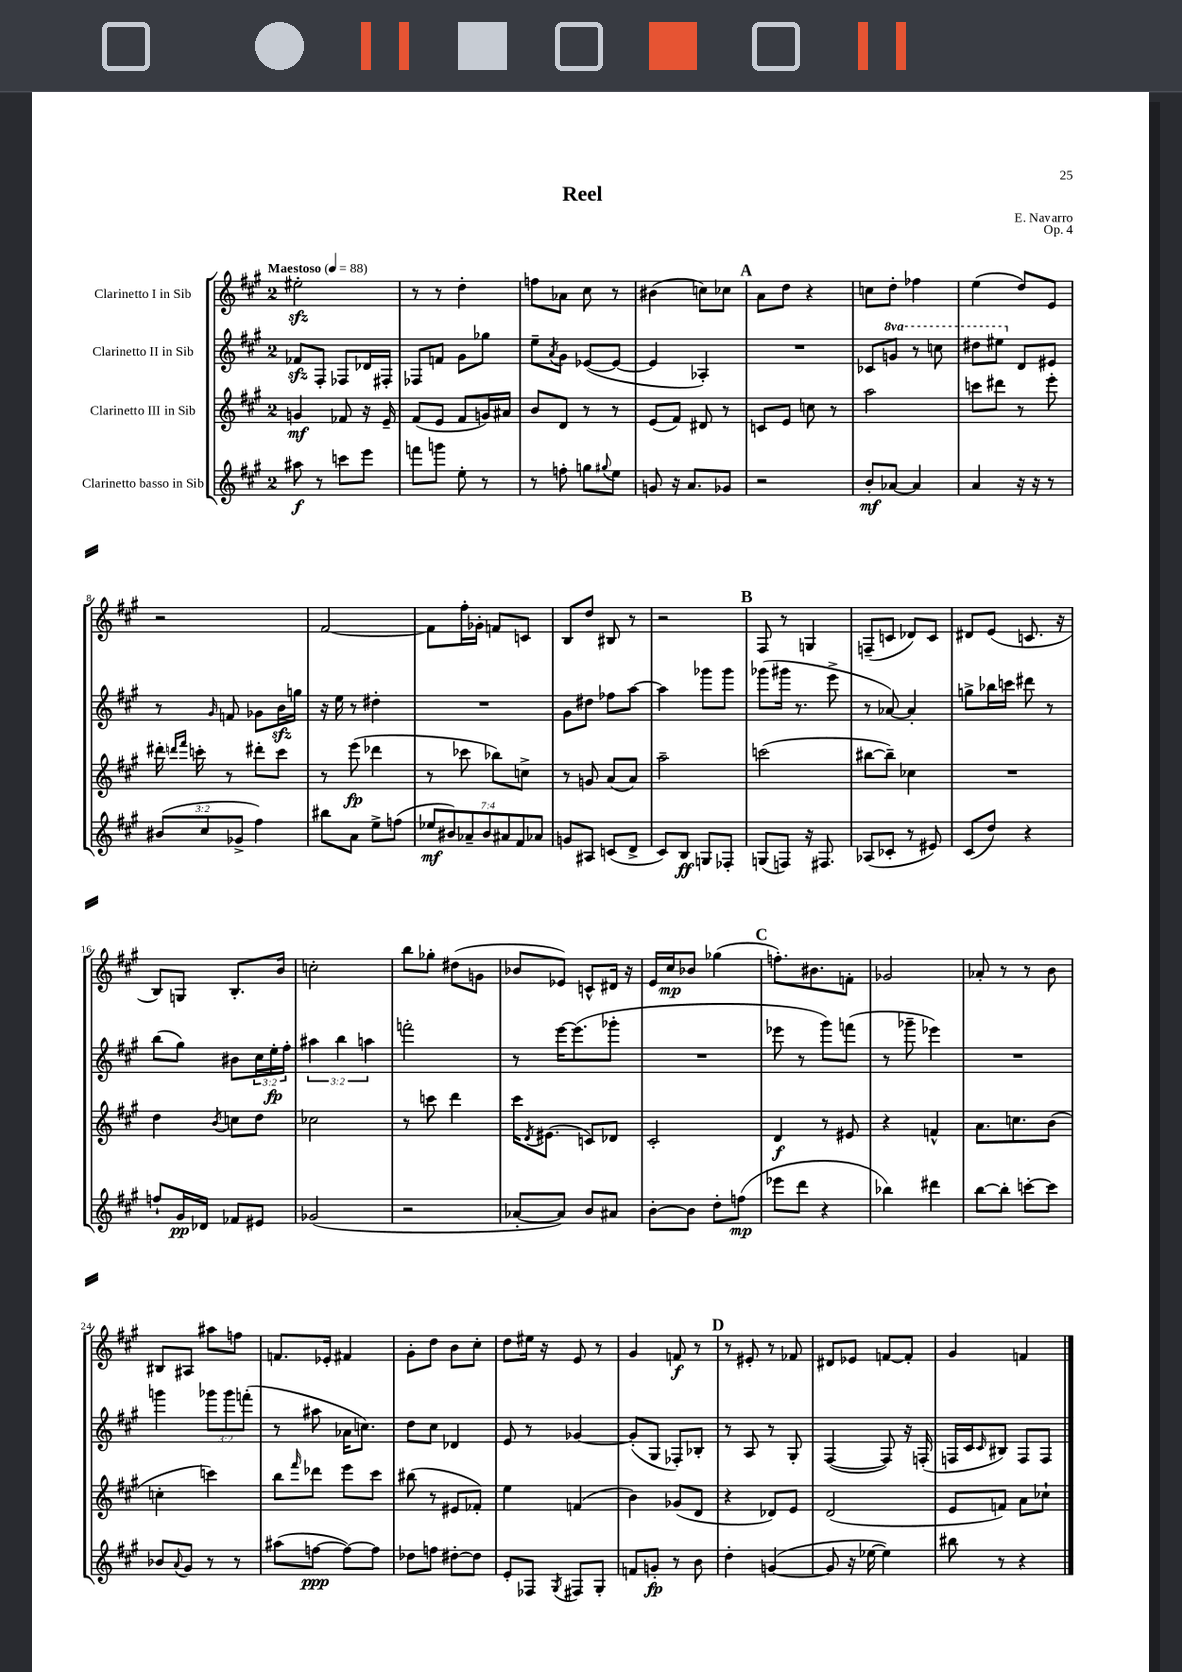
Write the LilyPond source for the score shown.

\header { title = "Reel" composer = "E. Navarro" opus = "Op. 4" }
<<
\new StaffGroup <<
\new Staff = "s0" \with { instrumentName = "Clarinetto I in Sib" } {
    \clef treble \key a \major \once \override Staff.TimeSignature.style = #'single-digit \time 2/4 \tempo "Maestoso" 4 = 88
    eis''2-.\sfz |
    r8 r8 d''4-. |
    f''8 aes'8 cis''8 r8 |
    bis'4( c''8) ces''8 |
    \mark \markup { \bold "A" } a'8 d''8 r4 |
    c''8 d''8-. fes''4 |
    e''4( d''8) e'8 |
    r2 |
    fis'2~ |
    fis'8 fis''16-. ges'16-. f'8 c'8 |
    b8 d''8 bis8 r8 |
    r2 |
    \mark \markup { \bold "B" } fis8 r8 g4 |
    f8--( c'8 des'8) c'8 |
    dis'8 e'8( c'8. r16 |
    b8) g8 b8.-. b'16 |
    c''2-. |
    b''8 ges''8-. dis''8( g'8 |
    bes'8 ees'8) c'8-^ dis'16 r16 |
    e'16 cis''16\mp bes'8 ges''4( |
    \mark \markup { \bold "C" } f''8.-.) bis'8. f'8-. |
    ges'2 |
    aes'8-. r8 r8 b'8 |
    bis8 ais8 ais''8 f''8 |
    f'8. ees'16-. fis'4 |
    gis'8-. d''8 b'8 cis''8-. |
    d''8 eis''16 r16 e'8 r8 |
    gis'4 f'8\f r8 |
    \mark \markup { \bold "D" } r8 eis'8-. r8 fes'8 |
    dis'8 ees'8 f'8~ f'8-. |
    gis'4 f'4 \bar "|." |
}
\new Staff = "s1" \with { instrumentName = "Clarinetto II in Sib" } {
    \clef treble \key a \major \once \override Staff.TimeSignature.style = #'single-digit \time 2/4 \override Staff.TupletNumber.text = #tuplet-number::calc-fraction-text \set Staff.ottavationMarkups = #ottavation-simple-ordinals
    fes'8\sfz fis8-. fes8 des'16 fis16-. |
    fes8 f'8 gis'8 ges''8 |
    e''8-- \acciaccatura { a'8 } gis'8 ees'8~( ees'8~ |
    ees'4 aes4-.) |
    \mark \markup { \bold "A" } R2 |
    ces'8 \ottava #1 g''8 r8 c'''8 |
    dis'''8 eis'''8 \ottava #0 d'8 eis'8 |
    r8 \grace { gis'16 } f'8 ges'8 b'16\sfz g''16 |
    r16 e''16 r8 dis''4-. |
    R2 |
    gis'8 dis''8 fes''8 a''8~ |
    a''4 ges'''8 ges'''8 |
    \mark \markup { \bold "B" } ges'''8( gis'''16 r8. e'''8-> |
    r8 aes'8~) aes'4-. |
    g''8-> bes''16 c'''16 dis'''8 r8 |
    b''8( gis''8) bis'8 \tuplet 3/2 { cis''16 e''16-.\fp fis''16-. } |
    \tuplet 3/2 { ais''4 b''4 a''4 } |
    f'''2-. |
    r8 e'''16~ e'''8.( ges'''8-. |
    R2 |
    \mark \markup { \bold "C" } ees'''8 r8 gis'''8) f'''8( |
    r8 ges'''8-- ees'''4) |
    R2 |
    g'''4 \tuplet 3/2 { ges'''8 ges'''8 f'''8-.( } |
    r8 ais''8 aes'16 c''8.) |
    d''8 cis''8 des'4 |
    e'8 r8 ges'4~ |
    ges'8-.( gis8 fes8-.) bes8-. |
    \mark \markup { \bold "D" } r8 a8 r8 gis8-. |
    fis4~( fis8) r16 f16-.( |
    f16 cis'16 \grace { cis'16 } bis8) f8 f8 \bar "|." |
}
\new Staff = "s2" \with { instrumentName = "Clarinetto III in Sib" } {
    \clef treble \key a \major \once \override Staff.TimeSignature.style = #'single-digit \time 2/4
    g'4\mf fes'8 r16 e'16-- |
    fis'8( e'8 fis'8 g'16) ais'16 |
    b'8 d'8 r8 r8 |
    e'8( fis'8) dis'8 r8 |
    \mark \markup { \bold "A" } c'8 e'8 c''8 r8 |
    a''2 |
    c'''8 dis'''8 r8 e'''8-. |
    dis'''16-. \grace { d'''16 fis'''16 } c'''16-. r8 dis'''8-. c'''8 |
    r8 e'''8\fp( des'''4 |
    r8 ces'''8 bes''8) c''8-> |
    r8 g'8 a'8( a'8) |
    a''2-- |
    \mark \markup { \bold "B" } c'''2( |
    bis''8~ bis''8--) ces''4 |
    R2 |
    d''4 \acciaccatura { b'8 } c''8 d''8 |
    ces''2 |
    r8 c'''8 d'''4 |
    cis'''16 \acciaccatura { d'8 } eis'8.( c'8) des'8 |
    cis'2-. |
    \mark \markup { \bold "C" } d'4\f r8 eis'8 |
    r4 f'4-^ |
    a'8. c''8. b'8( |
    c''4-. c'''4) |
    b''8 \grace { fis'''16 } des'''8 e'''8 cis'''8 |
    bis''8( r8 eis'8 fes'8-.) |
    e''4 f'4( |
    b'4) ges'8( d'8 |
    \mark \markup { \bold "D" } r4 des'8) e'8 |
    d'2( |
    e'8 f'8) a'8 ces''8-! \bar "|." |
}
\new Staff = "s3" \with { instrumentName = "Clarinetto basso in Sib" } {
    \clef treble \key a \major \once \override Staff.TimeSignature.style = #'single-digit \time 2/4 \override Staff.TupletNumber.text = #tuplet-number::calc-fraction-text
    ais''8\f r8 c'''8 e'''8 |
    f'''8 g'''8 e''8-. r8 |
    r8 f''8-. g''8 \appoggiatura { gis''8 } e''8 |
    g'8 r16 a'8. ges'8 |
    \mark \markup { \bold "A" } r2 |
    b'8-.\mf aes'8~ aes'4 |
    a'4 r16 r16 r8 |
    \tuplet 3/2 { bis'8( cis''8 ges'8-> } fis''4) |
    bis''8 a'8 e''8-> f''8( |
    \tuplet 7/4 { ees''8\mf bis'8) aes'8-- bis'8 ais'8 fis'8 aes'8 } |
    g'8 ais8 c'8( d'8-> |
    cis'8) b8\ff g8 fes8-. |
    \mark \markup { \bold "B" } g8( f8) r16 fis8. |
    aes8( ces'8-. r8 eis'8) |
    cis'8( d''8) r4 |
    f''8-! gis'16\pp des'16 fes'8 eis'8 |
    ges'2( |
    r2 |
    aes'8~-. aes'8) b'8 ais'8 |
    b'8~-. b'8 d''8-. f''8\mp( |
    \mark \markup { \bold "C" } ees'''8 d'''8 r4 |
    bes''4) dis'''4 |
    b''8~ b''8-. c'''8~-. c'''8 |
    bes'8 \appoggiatura { a'8 } gis'8 r8 r8 |
    ais''8( f''8~\ppp f''8~) f''8 |
    des''8 f''8 dis''8~-. dis''8 |
    e'8-. fes8 \acciaccatura { gis8 } fis8 gis8-. |
    f'8 g'8-.\fp r8 b'8 |
    \mark \markup { \bold "D" } d''4-. g'4~( |
    g'8 r16 ees''16~ ees''4) |
    bis''8 r8 r4 \bar "|." |
}
>>
>>
